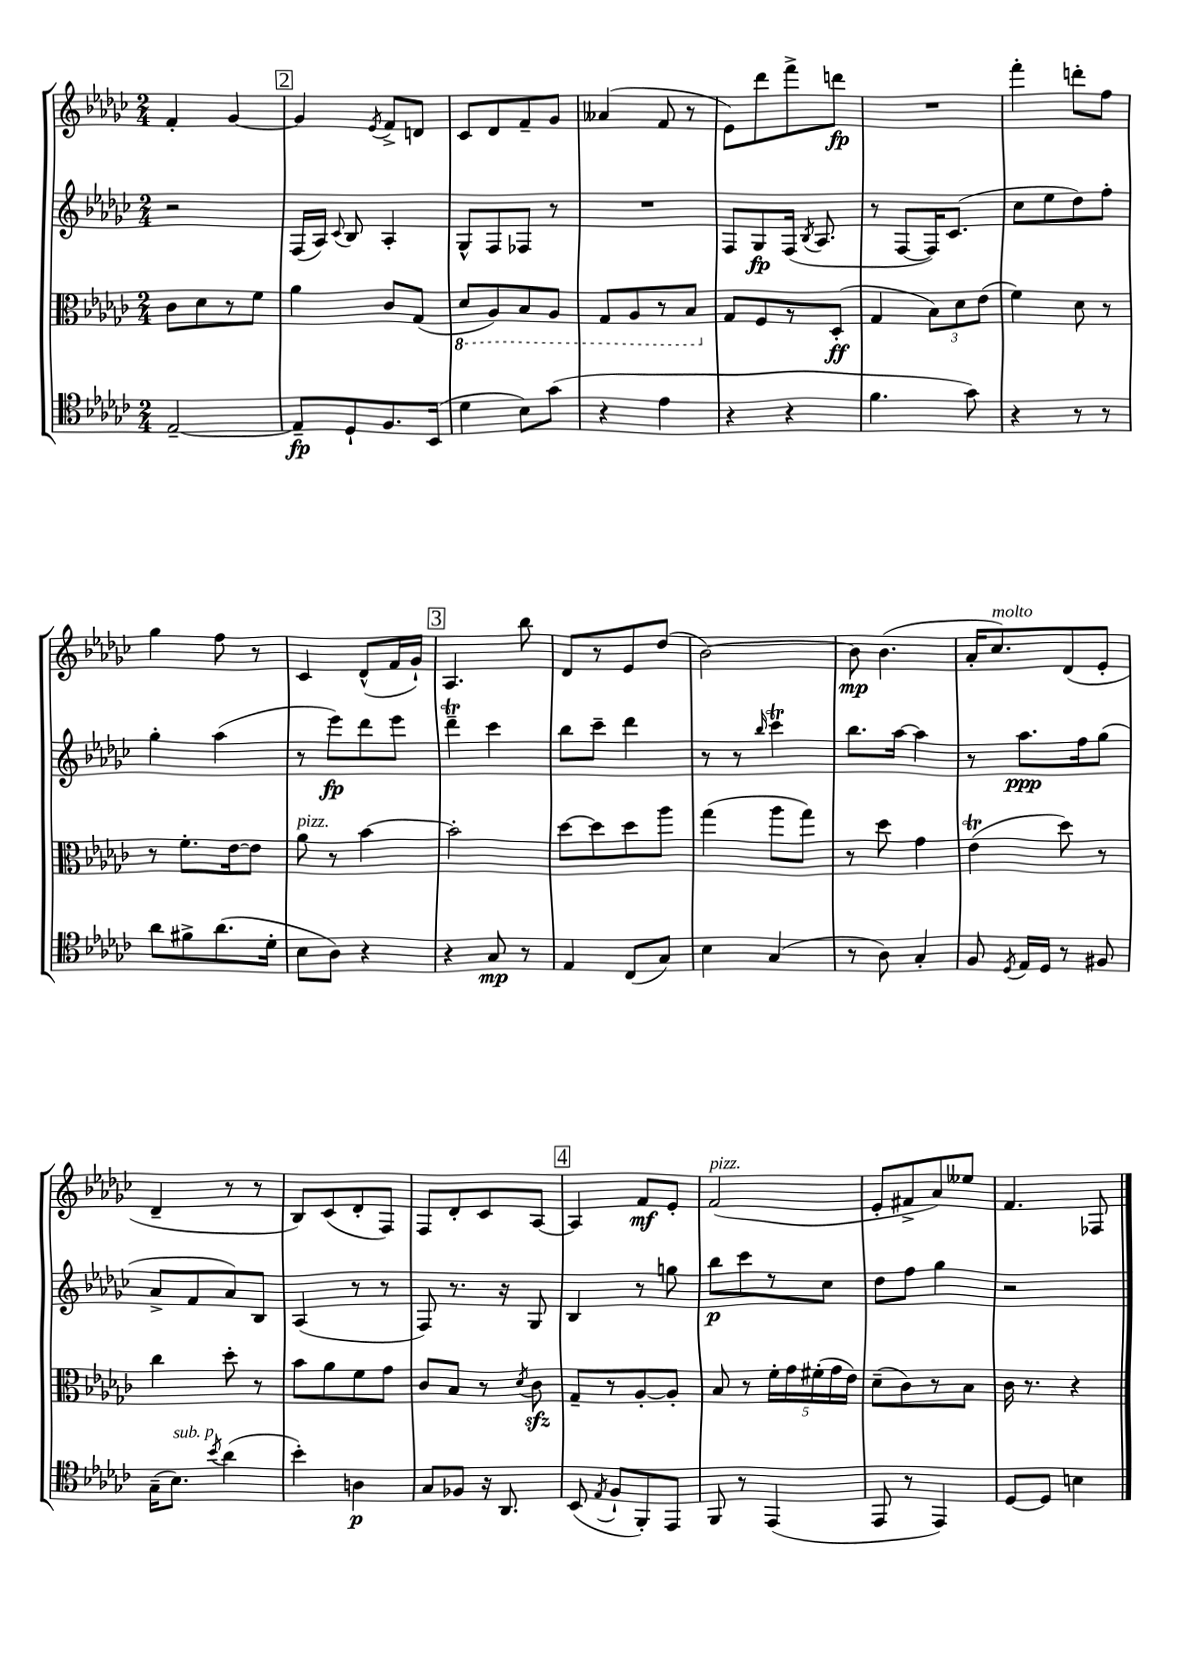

**kern	**dynam	**kern	**dynam	**kern	**dynam	**kern	**dynam
*part4	*part4	*part3	*part3	*part2	*part2	*part1	*part1
*staff4	*staff4	*staff3	*staff3	*staff2	*staff2	*staff1	*staff1
*clefC4	*	*clefC3	*	*clefG2	*	*clefG2	*
*k[b-e-a-d-g-c-]	*	*k[b-e-a-d-g-c-]	*	*k[b-e-a-d-g-c-]	*	*k[b-e-a-d-g-c-]	*
*M2/4	*	*M2/4	*	*M2/4	*	*M2/4	*
=104	=104	=104	=104	=104	=104	=104	=104
[2E-~/	.	8c-\L	.	2r	.	4f'/	.
.	.	8d-\	.	.	.	.	.
.	.	8r	.	.	.	[4g-/	.
.	.	8f\J	.	.	.	.	.
!!LO:REH:place=s1:t=2
=105	=105	=105	=105	=105	=105	=105	=105
8E-~/L]	fp	4a-\	.	(16F/LL	.	4g-/]	.
.	.	.	.	16A-/JJ)	.	.	.
.	.	.	.	8qqc-/	.	.	.
8D-`/	.	.	.	8B-/	.	.	.
.	.	.	.	.	.	8qe-/	.
8.F/	.	8c-/L	.	4A-'/	.	8f^/L	.
.	.	(8G-/J	.	.	.	8dn/J	.
(16BB-/Jk	.	.	.	.	.	.	.
=106	=106	=106	=106	=106	=106	=106	=106
*	*	*8ba	*	*	*	*	*
4d-\	.	8D-/L	.	8G-^^/L	.	8c-/L	.
.	.	8AA-/)	.	8F/	.	8d-/	.
8B-\L)	.	8BB-/	.	8F-X/J	.	8f~/	.
(8g-\J	.	8AA-/J	.	8r	.	8g-/J	.
=107	=107	=107	=107	=107	=107	=107	=107
4r	.	8GG-/L	.	2r	.	(4a--X/	.
.	.	8AA-/	.	.	.	.	.
4e-\	.	8r	.	.	.	8f/	.
.	.	8BB-/J	.	.	.	8r	.
=108	=108	=108	=108	=108	=108	=108	=108
*	*	*X8ba	*	*	*	*	*
4r	.	8G-/L	.	8F/L	.	8e-\L)	.
.	.	8F/	.	8G-/	fp	8ddd-\	.
4r	.	8r	.	(16F/Jk	.	8fff^\	.
.	.	.	.	8qB-/	.	.	.
.	.	.	.	8.A-/	.	.	.
.	.	(8D-'/J	ff	.	.	8dddn\J	fp
=109	=109	=109	=109	=109	=109	=109	=109
4.f\	.	4G-/	.	8r	.	2r	.
.	.	.	.	[8F/L	.	.	.
.	.	12B-\L)	.	16F/K])	.	.	.
.	.	.	.	(8.c-/J	.	.	.
.	.	12d-\	.	.	.	.	.
8g-\)	.	.	.	.	.	.	.
.	.	(12e-\J	.	.	.	.	.
=110	=110	=110	=110	=110	=110	=110	=110
4r	.	4f\)	.	8cc-\L	.	4fff'\	.
.	.	.	.	8ee-\	.	.	.
8r	.	8d-\	.	8dd-\)	.	8dddn'\L	.
8r	.	8r	.	8ff'\J	.	8ff\J	.
!!LO:LB:g=z
=111	=111	=111	=111	=111	=111	=111	=111
8a-\L	.	8r	.	4gg-'\	.	4gg-\	.
8f#X^\	.	8.f'\L	.	.	.	.	.
(8.a-\	.	.	.	(4aa-\	.	8ff\	.
.	.	[16e-\k	.	.	.	.	.
.	.	8e-\J]	.	.	.	8r	.
16d-'\Jk	.	.	.	.	.	.	.
=112	=112	=112	=112	=112	=112	=112	=112
!	!	!LO:TX:a:i:t=pizz.	!	!	!	!	!
8B-\L	.	8a-\	.	8r	.	4c-/	.
8A-\J)	.	8r	.	8eee-\L)	fp	.	.
4r	.	[4b-\	.	8ddd-\	.	(8d-^^/L	.
.	.	.	.	8eee-\J	.	16f/L	.
.	.	.	.	.	.	16g-`/JJ)	.
!!LO:REH:place=s1:t=3
=113	=113	=113	=113	=113	=113	=113	=113
4r	.	2b-'\]	.	4ddd-T~\	.	4.A-/	.
8G-/	mp	.	.	4ccc-\	.	.	.
8r	.	.	.	.	.	8bb-\	.
=114	=114	=114	=114	=114	=114	=114	=114
4E-/	.	[8dd-\L	.	8bb-\L	.	8d-/L	.
.	.	8dd-\]	.	8ccc-~\J	.	8r	.
(8C-/L	.	8dd-\	.	4ddd-\	.	8e-/	.
8G-/J)	.	8aa-\J	.	.	.	(8dd-/J	.
=115	=115	=115	=115	=115	=115	=115	=115
4B-\	.	(4gg-\	.	8r	.	[2b-\)	.
.	.	.	.	8r	.	.	.
.	.	.	.	16qqbb-/	.	.	.
(4G-/	.	8aa-\L	.	4ccc-T\	.	.	.
.	.	8gg-\J)	.	.	.	.	.
=116	=116	=116	=116	=116	=116	=116	=116
8r	.	8r	.	8.bb-\L	.	8b-\]	mp
8A-\)	.	8dd-\	.	.	.	(4.b-\	.
.	.	.	.	[16aa-\Jk	.	.	.
4G-'/	.	4g-\	.	4aa-\]	.	.	.
=117	=117	=117	=117	=117	=117	=117	=117
8F/	.	(4e-T\	.	8r	.	16a-'/KL	.
!	!	!	!	!	!	!LO:TX:a:i:t=molto	!
.	.	.	.	.	.	8.cc-/)	.
8qD-/	.	.	.	.	.	.	.
16E-/LL	.	.	.	8.aa-\L	ppp	.	.
16D-/JJ	.	.	.	.	.	.	.
8r	.	8dd-\)	.	.	.	(8d-/	.
.	.	.	.	16ff\k	.	.	.
8F#X/	.	8r	.	(8gg-\J	.	8e-'/J	.
!!LO:LB:g=z
=118	=118	=118	=118	=118	=118	=118	=118
(16G-~\KL	.	4cc-\	.	8a-^/L	.	4d-~/	.
!LO:TX:a:i:t=sub. p	!	!	!	!	!	!	!
8.B-\J)	.	.	.	.	.	.	.
.	.	.	.	8f/	.	.	.
8qb-/	.	.	.	.	.	.	.
(4a-\	.	8dd-'\	.	8a-/)	.	8r	.
.	.	8r	.	8B-/J	.	8r	.
=119	=119	=119	=119	=119	=119	=119	=119
4b-'\)	.	8b-\L	.	(4A-/	.	8B-/L)	.
.	.	8a-\	.	.	.	(8c-/	.
4An\	p	8f\	.	8r	.	8d-'/	.
.	.	8g-\J	.	8r	.	8F/J)	.
=120	=120	=120	=120	=120	=120	=120	=120
8G-/L	.	8c-/L	.	8F/)	.	8F/L	.
8F-X/J	.	8B-/J	.	8.r	.	8d-'/	.
16r	.	8r	.	.	.	8c-/	.
8.AA-/	.	.	.	16r	.	.	.
.	.	8qd-/	.	.	.	.	.
.	.	8c-zz\	.	8G-/	.	[8A-/J	.
!!LO:REH:place=s1:t=4
=121	=121	=121	=121	=121	=121	=121	=121
(8BB-/	.	8G-~/L	.	4B-/	.	4A-/]	.
8qE-/	.	.	.	.	.	.	.
8F`/L	.	8r	.	.	.	.	.
8FF'/)	.	[8A-'/	.	8r	.	8f/L	mf
8EE-/J	.	8A-'/J]	.	8ggn\	.	8e-'/J	.
=122	=122	=122	=122	=122	=122	=122	=122
!	!	!	!	!	!	!LO:TX:a:i:t=pizz.	!
8FF/	.	8B-/	.	8bb-\L	p	(2f/	.
8r	.	8r	.	8ccc-\	.	.	.
(4EE-/	.	20f'\LL	.	8r	.	.	.
.	.	20g-\	.	.	.	.	.
.	.	(20f#X'\	.	.	.	.	.
.	.	.	.	8cc-\J	.	.	.
.	.	20g-\	.	.	.	.	.
.	.	20e-\JJ)	.	.	.	.	.
=123	=123	=123	=123	=123	=123	=123	=123
8EE-/	.	(8d-~\L	.	8dd-\L	.	8e-'/L	.
8r	.	8c-\)	.	8ff\J	.	8f#X^/	.
4EE-/)	.	8r	.	4gg-\	.	8a-/)	.
.	.	8B-\J	.	.	.	8ee--X/J	.
=124	=124	=124	=124	=124	=124	=124	=124
[8D-/L	.	16c-\	.	2r	.	4.f/	.
.	.	8.r	.	.	.	.	.
8D-/J]	.	.	.	.	.	.	.
4Bn\	.	4r	.	.	.	.	.
.	.	.	.	.	.	8F-X/	.
==	==	==	==	==	==	==	==
*-	*-	*-	*-	*-	*-	*-	*-
